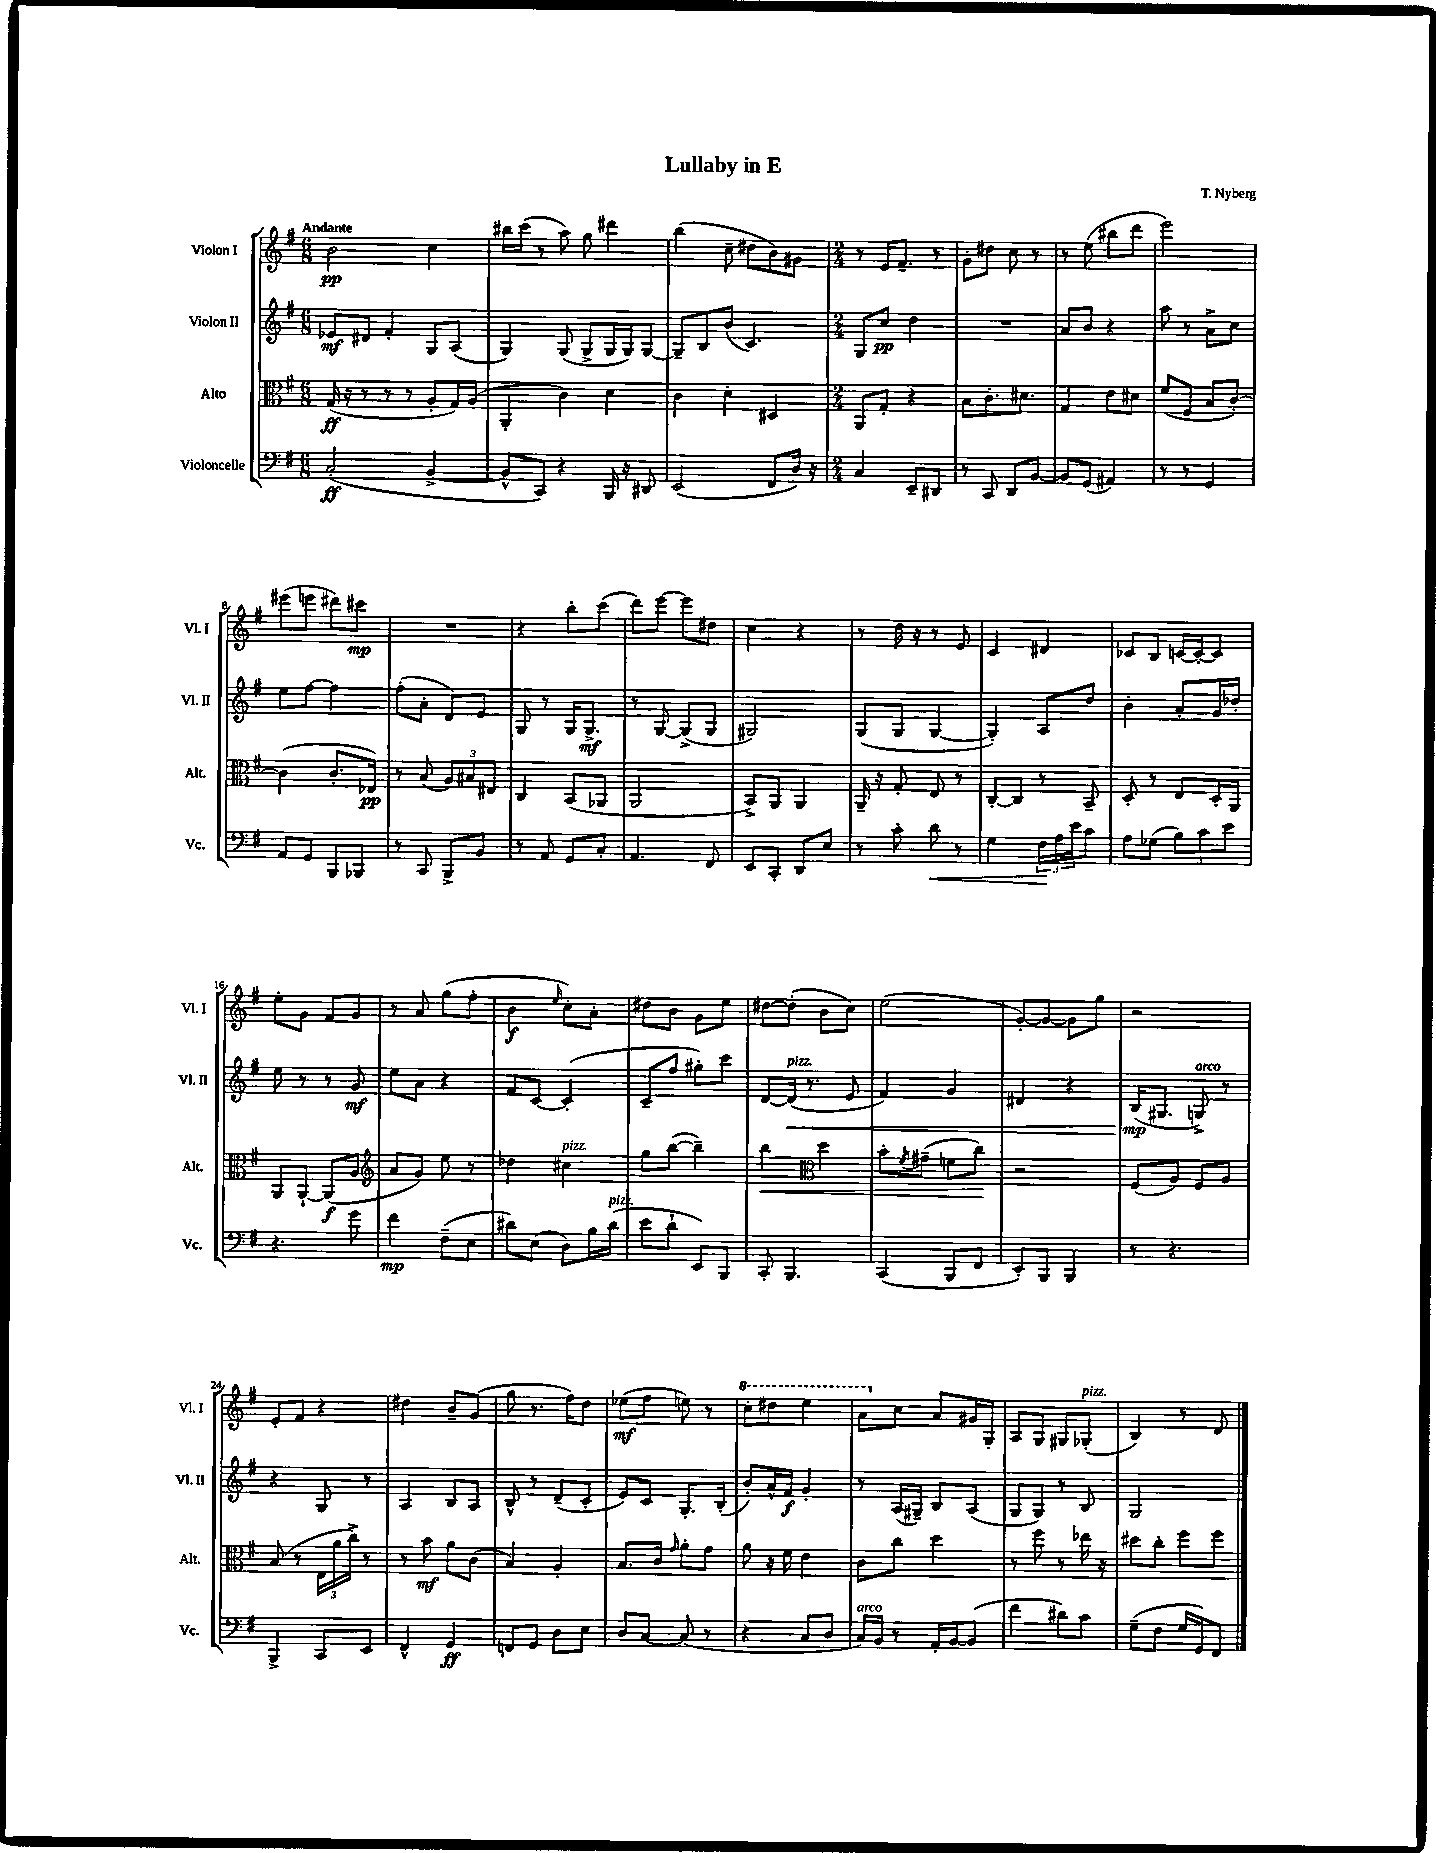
\header { title = "Lullaby in E" composer = "T. Nyberg" }
<<
\new StaffGroup <<
\new Staff = "s0" \with { instrumentName = "Violon I" shortInstrumentName = "Vl. I" } {
    \clef treble \key g \major \numericTimeSignature \time 6/8 \tempo "Andante"
    b'2\pp c''4 |
    bis''16 c'''16( r8 a''8) g''8 dis'''4 |
    b''4( c''8-- dis''8 b'8) gis'8 |
    \numericTimeSignature \time 2/4 r8 e'16 fis'8.-- r8 |
    g'8-. dis''8 c''8 r8 |
    r8 e''8( bis''8 d'''8 |
    e'''2) |
    eis'''8( e'''8 dis'''8) cis'''8\mp |
    R2 |
    r4 b''8-. c'''8( |
    d'''8) e'''8~ e'''8 dis''8 |
    c''4 r4 |
    r8 d''16 r16 r8 e'8 |
    c'4 dis'4 |
    ces'8 b8 c'16~ c'16~-. c'8 |
    e''8-. g'8 fis'8 g'8 |
    r8 a'8 g''8( fis''8-. |
    b'4\f \grace { e''16 } c''8-.) a'8-. |
    dis''8 b'8 g'8 e''8 |
    dis''8~ dis''8-.( b'8 c''8) |
    e''2( |
    g'8~-.) g'8~ g'8 g''8 |
    r2 |
    e'8-. fis'8 r4 |
    dis''4 b'8-- g'8( |
    g''8 r8. fis''16) d''8 |
    ees''8\mf( fis''8 e''8) r8 |
    \ottava #1 c'''8-. dis'''8 e'''4 |
    a''8 \ottava #0 c''8 a'8 gis'16 g16-. |
    a8 g8 gis8 ges8-.^\markup { \italic "pizz." }( |
    b4) r8 d'8 \bar "|." |
}
\new Staff = "s1" \with { instrumentName = "Violon II" shortInstrumentName = "Vl. II" } {
    \clef treble \key g \major \numericTimeSignature \time 6/8
    ees'8\mf dis'8 fis'4-. g8 a8( |
    g4) g8( g8-> g16 g16) g8~ |
    g8-- b8 b'8( c'4.) |
    \numericTimeSignature \time 2/4 g8 c''8\pp d''4 |
    R2 |
    a'8 b'8 r4 |
    a''8 r8 a'8-> c''8 |
    e''8 fis''8~ fis''4 |
    fis''8-.( a'8-. d'8) e'8 |
    g8 r8 g16 g8.->\mf |
    r8 g8~ g8->( g8 |
    gis2) |
    g8( g8 g4~ |
    g4-.) a8 d''8 |
    b'4-. a'8-. g'16 des''16-. |
    e''8 r8 r8 g'8\mf |
    e''8 a'8 r4 |
    fis'8 c'8~ c'4-.( |
    c'8-- fis''8 gis''8-.) c'''8 |
    d'8~ d'16\<^\markup { \italic "pizz." }( r8. e'8 |
    fis'4) g'4 |
    dis'4 r4 |
    b16\mp\!( gis8. g8->^\markup { \italic "arco" }) r8 |
    r4 g8 r8 |
    a4 b8 a8 |
    b8-^ r8 d'8--( c'8-. |
    e'8) c'8 g8.-. b16-.( |
    b'8-.) a'16-^ fis'16\f g'4-. |
    r8 a16( gis16--) b8 a8( |
    g8 g8) r8 b8 |
    g2 \bar "|." |
}
\new Staff = "s2" \with { instrumentName = "Alto" shortInstrumentName = "Alt." } {
    \clef alto \key g \major \numericTimeSignature \time 6/8
    g16\ff( r16 r8 r8 r8 a8-. g16) a16( |
    a,4-. c'4) d'4 |
    c'4 d'4-. dis4 |
    \numericTimeSignature \time 2/4 a,8 g8-. r4 |
    b8 c'8.-. dis'8. |
    g4 e'8 dis'8 |
    fis'8( fis8 b8 c'8~-.) |
    c'4( c'8.-. ees16\pp) |
    r8 b8( \tuplet 3/2 { a8) bis8 eis8 } |
    c4 b,8( aes,8 |
    a,2 |
    b,8->) a,8 a,4 |
    a,16-- r16 g8-. e8 r8 |
    c8~-. c8 r8 b,8-- |
    d8-. r8 e8 d16-. a,16 |
    a,8 a,8~-! a,8\f( a8 |
    \clef treble a'8 g'8) e''8 r8 |
    des''4 cis''4^\markup { \italic "pizz." } |
    g''8 b''8~( b''4--) |
    b''4\< \clef alto d''4 |
    b'8-. \acciaccatura { fis'8 } gis'8--( f'8 c''8\!) |
    r2 |
    fis8( a8) fis8 a8 |
    b8( r8 \tuplet 3/2 { e16 a'16 c''16->) } r8 |
    r8 b'8\mf a'8 c'8( |
    b4) a4-. |
    b8. c'16 \grace { g'16 } a'8-. g'8 |
    a'8 r16 fis'16 e'4 |
    c'8 c''8 d''4 |
    r8 fis''8 r8 ees''16 r16 |
    dis''8 c''8-. fis''8 fis''8 \bar "|." |
}
\new Staff = "s3" \with { instrumentName = "Violoncelle" shortInstrumentName = "Vc." } {
    \clef bass \key g \major \numericTimeSignature \time 6/8
    c2-.\ff( b,4~-> |
    b,8-^ c,8) r4 b,,16 r16 dis,8 |
    e,2( fis,8 d16) r16 |
    \numericTimeSignature \time 2/4 c4 e,8-- dis,8 |
    r8 c,8 d,8 b,8~ |
    b,8 g,8( ais,4) |
    r8 r8 g,4 |
    a,8 g,8 b,,8 bes,,8 |
    r8 c,8 b,,8-> b,8 |
    r8 a,8 g,8 c8-. |
    a,4. fis,8 |
    e,8 c,8-. d,8 e8 |
    r8 c'8-. d'8\< r8 |
    g4 \tuplet 3/2 { fis16\! a16 e'16 } c'8 |
    a8 ges8( \tuplet 3/2 { b8) c'8 e'8 } |
    r4. g'8 |
    fis'4\mp fis8--( e8 |
    dis'8) e8( d8) b16 dis'16^\markup { \italic "pizz." }( |
    e'8 d'8-! e,8) b,,8 |
    c,8-. b,,4. |
    c,4( b,,8 fis,8 |
    e,8-.) b,,8 b,,4 |
    r8 r4. |
    b,,4-> c,8 e,8 |
    fis,4-^ g,4\ff |
    f,8 g,8 d8 e8 |
    d8 c8~ c8( r8 |
    r4 c8 d8 |
    c16^\markup { \italic "arco" }) b,16 r8 a,16-. b,16~ b,8( |
    fis'4 dis'8) c'8 |
    g8--( fis8 g16 g,16) fis,8 \bar "|." |
}
>>
>>
